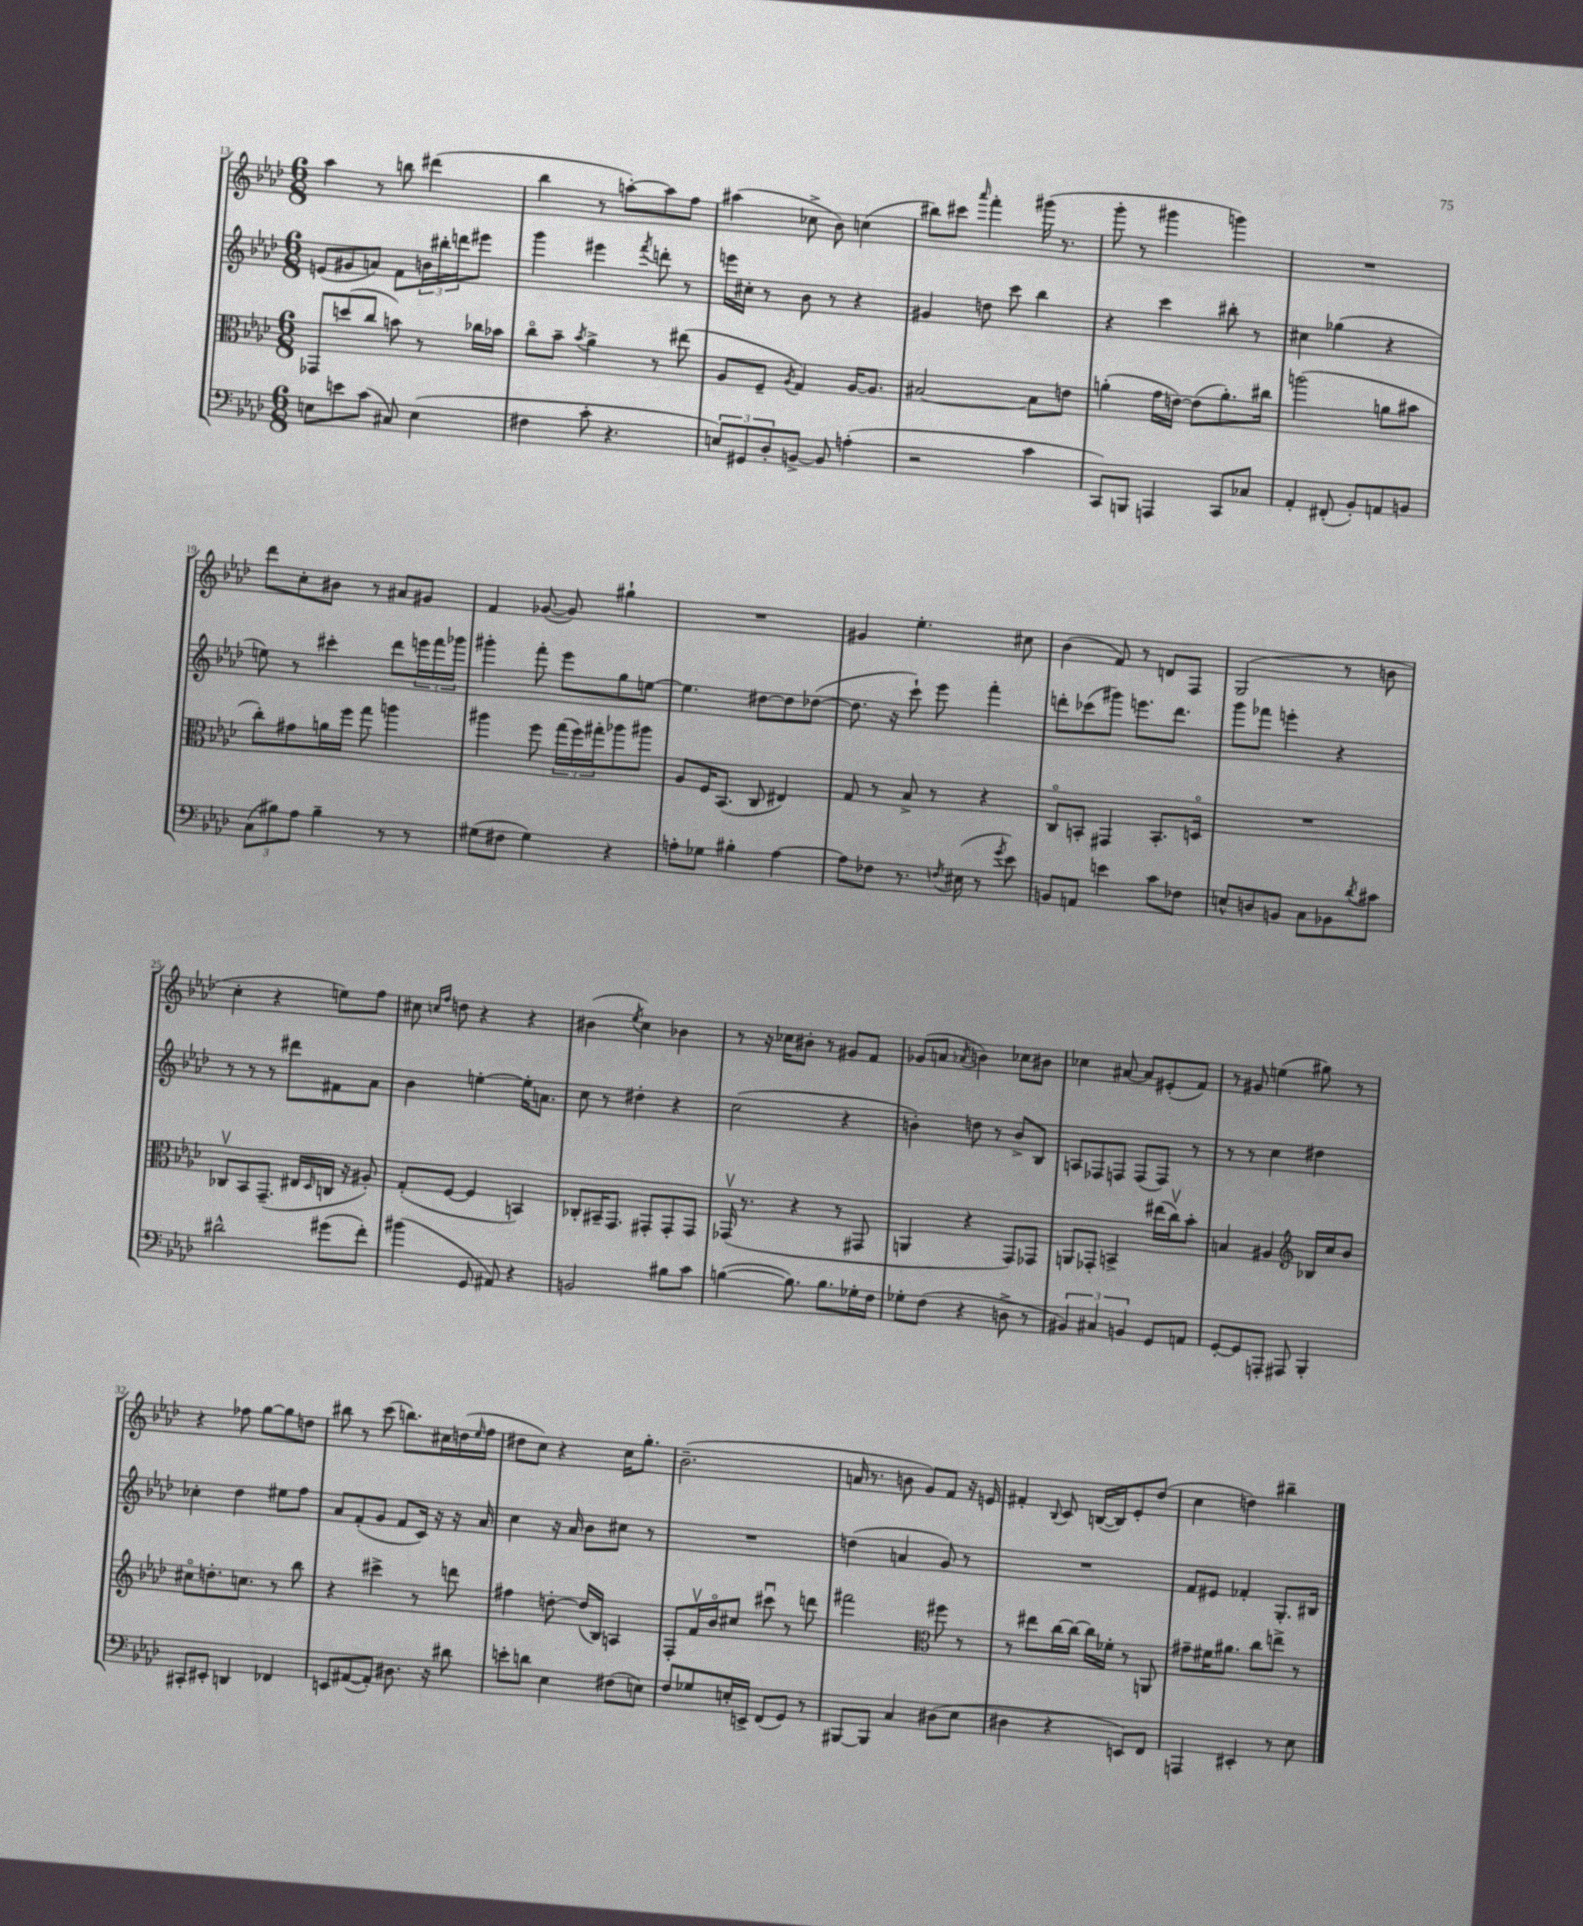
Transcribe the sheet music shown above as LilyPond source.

<<
\new StaffGroup <<
\new Staff = "s0" {
    \clef treble \key aes \major \numericTimeSignature \time 6/8
    aes''4 r8 b''8 dis'''4( |
    bes''4 r8 a''8~-.) a''8 f''8 |
    ais''4( ces''8-> bes'8) c''4( |
    bis''8) cis'''8 \grace { aes'''16 } f'''4-. gis'''16( r8. |
    g'''8-. r8 gis'''4 g'''4) |
    R2. |
    des'''8 c''8-. bis'8 r8 ais'8 gis'8 |
    f'4 ges'8~( ges'8) gis''4-! |
    R2. |
    gis'4 ees''4.-. cis''8 |
    bes'4( f'8) r8 d'8 f8 |
    g2( r8 b'8 |
    c''4-. r4 e''8) f''8 |
    cis''8 \grace { c''16 f''16 } d''8 r4 r4 |
    bis'4( \acciaccatura { ees''8 } c''4) bes'4 |
    r8 r16 ces''16 bis'8-. r8 gis'8 f'8 |
    ges'8( a'8 \acciaccatura { aes'8 } b'4) ces''8 bis'8 |
    ces''4 ais'8~ ais'8 eis'8-.( f'8) |
    r8 gis'8 e''4( gis''8) r8 |
    r4 fes''8 g''8~ g''8 d''8 |
    bis''8 r8 c'''8( b''8.) cis''16 d''16( \grace { ees''16 } f''16 |
    dis''8 c''8) r4 c''16 g''8.-. |
    bes'2.--( |
    a'16 r8. b'8 g'8) f'8 r16 e'16 |
    fis'4-. \appoggiatura { bes8 } c'8 b16~( b16) ees'8-. des''8( |
    c''4 d''4) bis''4-- \bar "|." |
}
\new Staff = "s1" {
    \clef treble \key aes \major \numericTimeSignature \time 6/8
    e'8( gis'8 a'8) f'8 \tuplet 3/2 { b'16 bis''16-. d'''16 } eis'''8 |
    g'''4 eis'''4 \acciaccatura { f'''8 } d'''8-. r8 |
    e'''16 cis''16-. r8 bes'8 r8 r4 |
    gis'4 d''8 c'''8 bes''4 |
    r4 c'''4 bis''8-. r8 |
    cis''4 ges''4( r4 |
    e''8) r8 cis'''4-. des'''8 \tuplet 3/2 { e'''16 f'''16 ges'''16 } |
    gis'''4-. f'''8-. ees'''8 g''8 e''8~ |
    e''4. dis''8~ dis''8 des''8~( |
    des''8. r16 c'''8-!) ees'''8 f'''4-. |
    d'''8-. ces'''8( gis'''8) e'''8. d'''8. |
    g'''8 fes'''8 e'''4-. r4 |
    r8 r8 r8 dis'''8 fis'8 aes'8 |
    bes'4 e''4~-. e''16-. a'8. |
    c''8 r8 dis''4-. r4 |
    c''2( r4 |
    b'4-.) d''8 r8 b'8-> bes8 |
    a8 fes8 f8 f8( f8) r8 |
    r8 r8 c''4 dis''4 |
    ces''4-. des''4 eis''8 f''8 |
    aes'8 f'8-.( g'8 f'8 c'16) r16 r16 aes'16 |
    c''4 r16 aes'16 bes'8 cis''8 r8 |
    R2. |
    d''4( a'4 g'8) r8 |
    R2. |
    f'8 eis'8 fes'4-. g8.-. bis16 \bar "|." |
}
\new Staff = "s2" {
    \clef alto \key aes \major \numericTimeSignature \time 6/8
    ges,8 d''8( c''8 b'8) r8 ces''16 bes'16 |
    c''8\flageolet bes'8-- \acciaccatura { bes'8 } aes'4-> r8 eis''8( |
    aes8 f8-- \acciaccatura { aes8 } g4) aes16~ aes8. |
    bis2~ bis8 e'8 |
    a'4-.( g'16 e'16~) e'8( a'8.-.) cis''16 |
    a''2( a'8 bis'8 |
    c''8-.) gis'8 a'16 f''16 g''8 a''4 |
    ais''4 f''8 \tuplet 3/2 { g''16( f''16) gis''16-. } aes''8 ais''8 |
    aes8 f16 bes,8.( c8 eis4) |
    g8 r8 bes8-> r8 r4 |
    c8\flageolet b,8-. gis,4 b,8.-. d16\flageolet |
    R2. |
    ces8\upbow bes,8 g,8.--( eis16 \grace { des16 } c16 r16 ais8-.) |
    g8-.( f8~ f4 b,4) |
    ces8-. bis,16-- g,8. gis,8-. gis,8-. gis,8 |
    ges,16\upbow( r8. r4 r8 gis,8 |
    a,4 r4 g,8) ges,8 |
    a,8 ges,8-. b,4-> eis''16( c''16\upbow) bes'8-. |
    b4 ais4 \clef treble bes16 c''16 bes'8 |
    cis''8\flageolet d''8.-. c''8. r8 bes''8 |
    r4 cis'''4-> r8 d'''8 |
    fis''4 d''8~-. d''16( bes16) a4 |
    f8-. f'16\upbow bes'16\flageolet cis''8 cis'''8\downbow r8 d'''8 |
    fis'''2 \clef alto fis''8 r8 |
    r8 eis''8 c''16~ c''16~ c''16 fes'16-. r8 a,8 |
    gis'8-- fis'16 ais'8. c''8 e''8-> r8 \bar "|." |
}
\new Staff = "s3" {
    \clef bass \key aes \major \numericTimeSignature \time 6/8
    e8 e'8 c'8( cis8) e4( |
    fis4 c'8-. r4. |
    \tuplet 3/2 { e8) gis,8 des8-. } b,8~-> b,8 a4-.( |
    r2 c'4 |
    c,8) b,,8 a,,4 c,8 ces8 |
    aes,4-. fis,8-.( bes,8-.) a,8 b,8 |
    \tuplet 3/2 { c8( bis8) aes8 } bis4-- r8 r8 |
    gis8( fis8 gis4) r4 |
    a8-. ges8 bis4-. a4~ |
    a8 fes8 r8. \acciaccatura { f8 } eis16( r8 \acciaccatura { g'8 } ees'8) |
    b,8 a,8 e'4 c'8 fes8 |
    e8-^ d8 b,8 c8 bes,8 \acciaccatura { des'8 } cis'8 |
    dis'2-^ gis'8( f'8-.) |
    bis'4( g,8 ais,8) r4 |
    b,2 bis8 c'8 |
    b4~( b8.) b8. ges16-. f16 |
    ges8-. f8( r4 d8-> r8 |
    \tuplet 3/2 { bis,4) cis4 b,4 } g,8 a,8 |
    g,8~-. g,8 a,,8-. ais,,8 bes,,4-. |
    cis,8-. eis,8-. d,4 fes,4 |
    e,8 ais,8~( ais,8-.) dis8. r16 dis'8 |
    e'8-. d'8 ees4 fis8( e8) |
    f8 ges8 e16-. e,16-> f,8( g,8) r8 |
    bis,,8~ bis,,8 c4 dis8( ees8 |
    dis4 r4 e,8) f,8 |
    a,,4 eis,4-. r8 ees8 \bar "|." |
}
>>
>>
\layout { \context { \Score currentBarNumber = #13 } }
